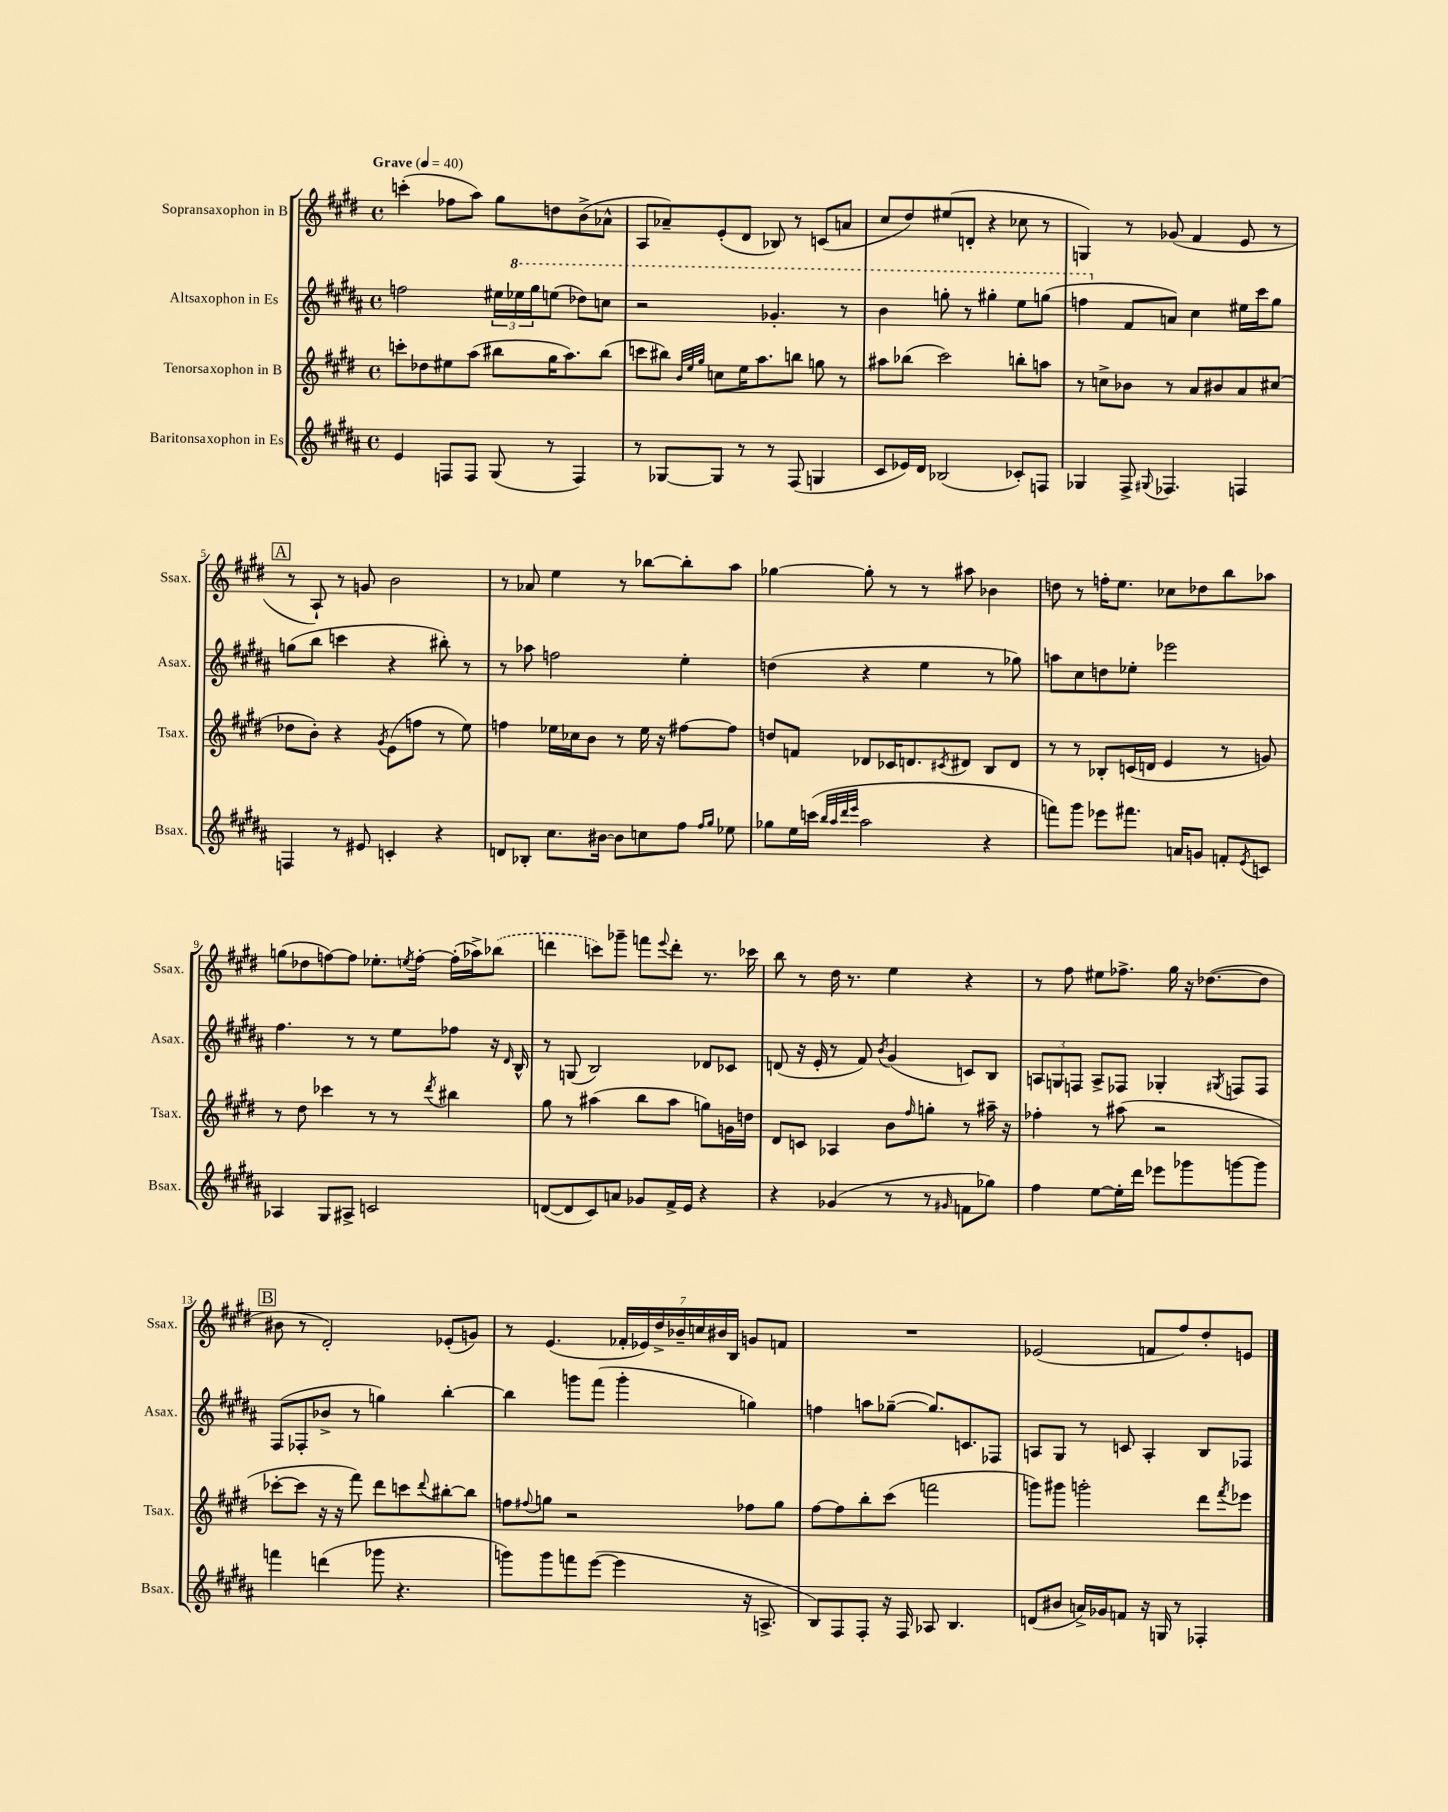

**kern	**kern	**kern	**kern
*staff4	*staff3	*staff2	*staff1
*clefG2	*clefG2	*clefG2	*clefG2
*k[f#c#g#d#a#]	*k[f#c#g#d#]	*k[f#c#g#d#a#]	*k[f#c#g#d#]
*M4/4	*M4/4	*M4/4	*M4/4
*met(c)	*met(c)	*met(c)	*met(c)
*MM40	*MM40	*MM40	*MM40
4e	8ccc'	2ff	(4ccc'
.	8dd-	.	.
8F	8ee#	.	8ff-
8F	(8aa	.	8aa)
(8G#	8bb#	24ee#	8gg#
.	.	24eee-	.
.	.	24ggg#	.
8r	16gg#	(8eee	8dd
.	8.aa)	.	.
4F)	.	8ddd-)	(8b^
.	(8bb#	8ccc	8a-^^
=	=	=	=
8r	8ccc	2r	8A
[8G-	8bb#)	.	8a-~)
.	32qqb	.	.
.	32qqee	.	.
.	32qqgg#	.	.
8G-]	8cc	.	(8e'
8r	16ee	.	8d#
.	8.aa	.	.
8r	.	4.gg-'	8B-)
(8F#	8bb	.	8r
4G	8gg	.	(8c
.	8r	8r	8a
=	=	=	=
8c#	8aa#	4bb	8cc#
16e-)	(8bb-	.	8dd#)
16d#	.	.	.
(2B-	2ccc#)	8ggg'	(8ee#
.	.	8r	8d'
.	.	4ggg#'	4r
8c-')	8bb'	8eee	8cc-
8F	8aa	(8ggg	8r
=	=	=	=
4G-	8r	4fff	4G)
.	8cc^	.	.
8F#^	8b-	8f#	8r
8qqG#	.	.	.
4.F-	8r	8a)	(8g-
.	8a	4cc#	4f#
.	8b#	.	.
4F	8a	16ee#	8e
.	.	16ccc#	.
.	(8cc#	8gg#	8r
=	=	=	=
4F	8dd-	(8gg	8r
.	8b')	8bb	8A`)
8r	4r	4ccc	8r
8e#	.	.	8g
.	8qg#	.	.
4c'	(8e	4r	2b
.	8ff	.	.
4r	8r	8bb#')	.
.	8ee)	8r	.
=	=	=	=
8d	4ff	8r	8r
8B-'	.	8aa-	8a-
8.cc#	16ee-	2ff	4ee
.	16cc-	.	.
.	8b	.	.
[16b#	.	.	.
8b#]	8r	.	8r
8cc	16ee-	.	[8bb-
.	16r	.	.
8ff#	[8ff#	4ee'	8bb-']
16qqff#	.	.	.
16qqgg#	.	.	.
8ee-	8ff#]	.	8aa
=	=	=	=
8gg-	8dd	(4dd	[4gg-
16ee	8f	.	.
(16ccc	.	.	.
32qqbb	.	.	.
32qqaa#	.	.	.
32qqddd#	.	.	.
32qqeee	.	.	.
2aa#	8d-	4r	8gg-']
.	16c-	.	8r
.	8.d	.	.
.	.	4ee	8r
.	8qc#	.	.
.	8d#	.	8aa#
4r	8B	8r	4b-
.	8d#	8gg-)	.
=	=	=	=
8fff)	8r	8aa	8dd
8ggg#	8r	8cc#	8r
8eee-	8B-'	8dd	16ff'
.	.	.	8.ee
8.fff#	(16c	8ee-'	.
.	16d	.	.
.	4e	2eee-	8cc-
16a	.	.	.
8g	.	.	8dd-
8f'	8r	.	8bb
8qe	.	.	.
8c	8g)	.	8aa-
=	=	=	=
4A-	8r	4.ff#	(8gg
.	8dd#	.	8dd-
8G#	4ccc-	.	[8ff)
8A#^	.	8r	8ff]
2c	8r	8r	8.ee-'
.	8r	8ee	.
.	.	.	8qee
.	.	.	[16ff'
.	8qddd#	.	.
.	4bb#	8ff-	(16ff']
.	.	.	16aa-^)
.	.	16r	(8bb-
.	.	16qqd#	.
.	.	16B^^	.
=	=	=	=
([8d	8gg#	8r	4ddd
8d]	8r	(8G	.
8c#)	(4aa#	2B)	8ccc)
8a	.	.	8ggg-~
8g-	8bb	.	8fff
.	.	.	8qqeee
16f#^	8aa#	.	8ddd'
16e	.	.	.
4r	8gg)	8d-	8.r
.	16g	8c-	.
.	16dd	.	16ccc-
=	=	=	=
4r	8d#	(8d	8bb
.	8c	16r	8r
.	.	16e'	.
(4g-	4A-	8r	16dd#
.	.	.	8.r
.	.	8f#)	.
.	.	8qb	.
8r	8b	(4g#	4ee
.	16qqff#	.	.
8r	8gg'	.	.
16qqg#	.	.	.
8f	8r	8c)	4r
8gg-)	16aa#~	8B	.
.	16r	.	.
=	=	=	=
4ff#	4ff-'	12A	8r
.	.	12G	.
.	.	.	8ff#
.	.	12F	.
[8ee	8r	8A^	8ee#
16ee']	(8aa#	8F-	8.ff-^
16ddd#	.	.	.
8eee-	2r	4G-'	.
.	.	.	16gg#
8ggg-	.	.	16r
.	.	.	([8.dd-
.	.	8qG#	.
[8ggg	.	8F	.
8ggg]	.	8F	8dd-]
=	=	=	=
4fff	[8ccc-'	(8F#	8b#
.	8ccc-]	8F-'	8r
(4ddd	16r	8b-^	2d#')
.	16r	.	.
.	8fff#)	8r	.
8ggg-	8ddd#	4gg)	.
4.r	8ccc	.	.
.	8qqddd#	.	.
.	[8bb#'	[4bb'	(8e-'
.	8bb#]	.	8g)
=	=	=	=
8ggg)	8ff	4bb]	8r
.	8qqff#	.	.
8ggg	8gg	.	(4.e
8fff	2r	8ggg	.
([8eee	.	(8fff#	.
4eee]	.	4ggg'	28f-'
.	.	.	28e-)
.	.	.	28dd#^
.	.	.	28b-~
.	.	.	28cc
.	.	.	28b#
.	.	.	28B
16r	8ff-	4gg)	8g
8.A^	.	.	.
.	8gg	.	8f
=	=	=	=
8B)	[8ff#	4ff	1r
8F#	8ff#]	.	.
8F#'	8bb'	8aa	.
16r	(8ccc#	([8gg-~	.
16F#	.	.	.
8A-	2fff	8.gg-])	.
4.B	.	.	.
.	.	8.c	.
.	.	8F-	.
=	=	=	=
(8d	8ggg)	8A	(2e-
8b#	8ggg#	8G#	.
16a^)	2ggg'	8r	.
16g-	.	.	.
8f	.	8c	.
16r	.	4A'	8f
16G	.	.	.
8r	.	.	8ff#)
4F-'	8ddd#	8B	8dd#'
.	8qfff#	.	.
.	8eee-	8F-	8e
==	==	==	==
*-	*-	*-	*-
